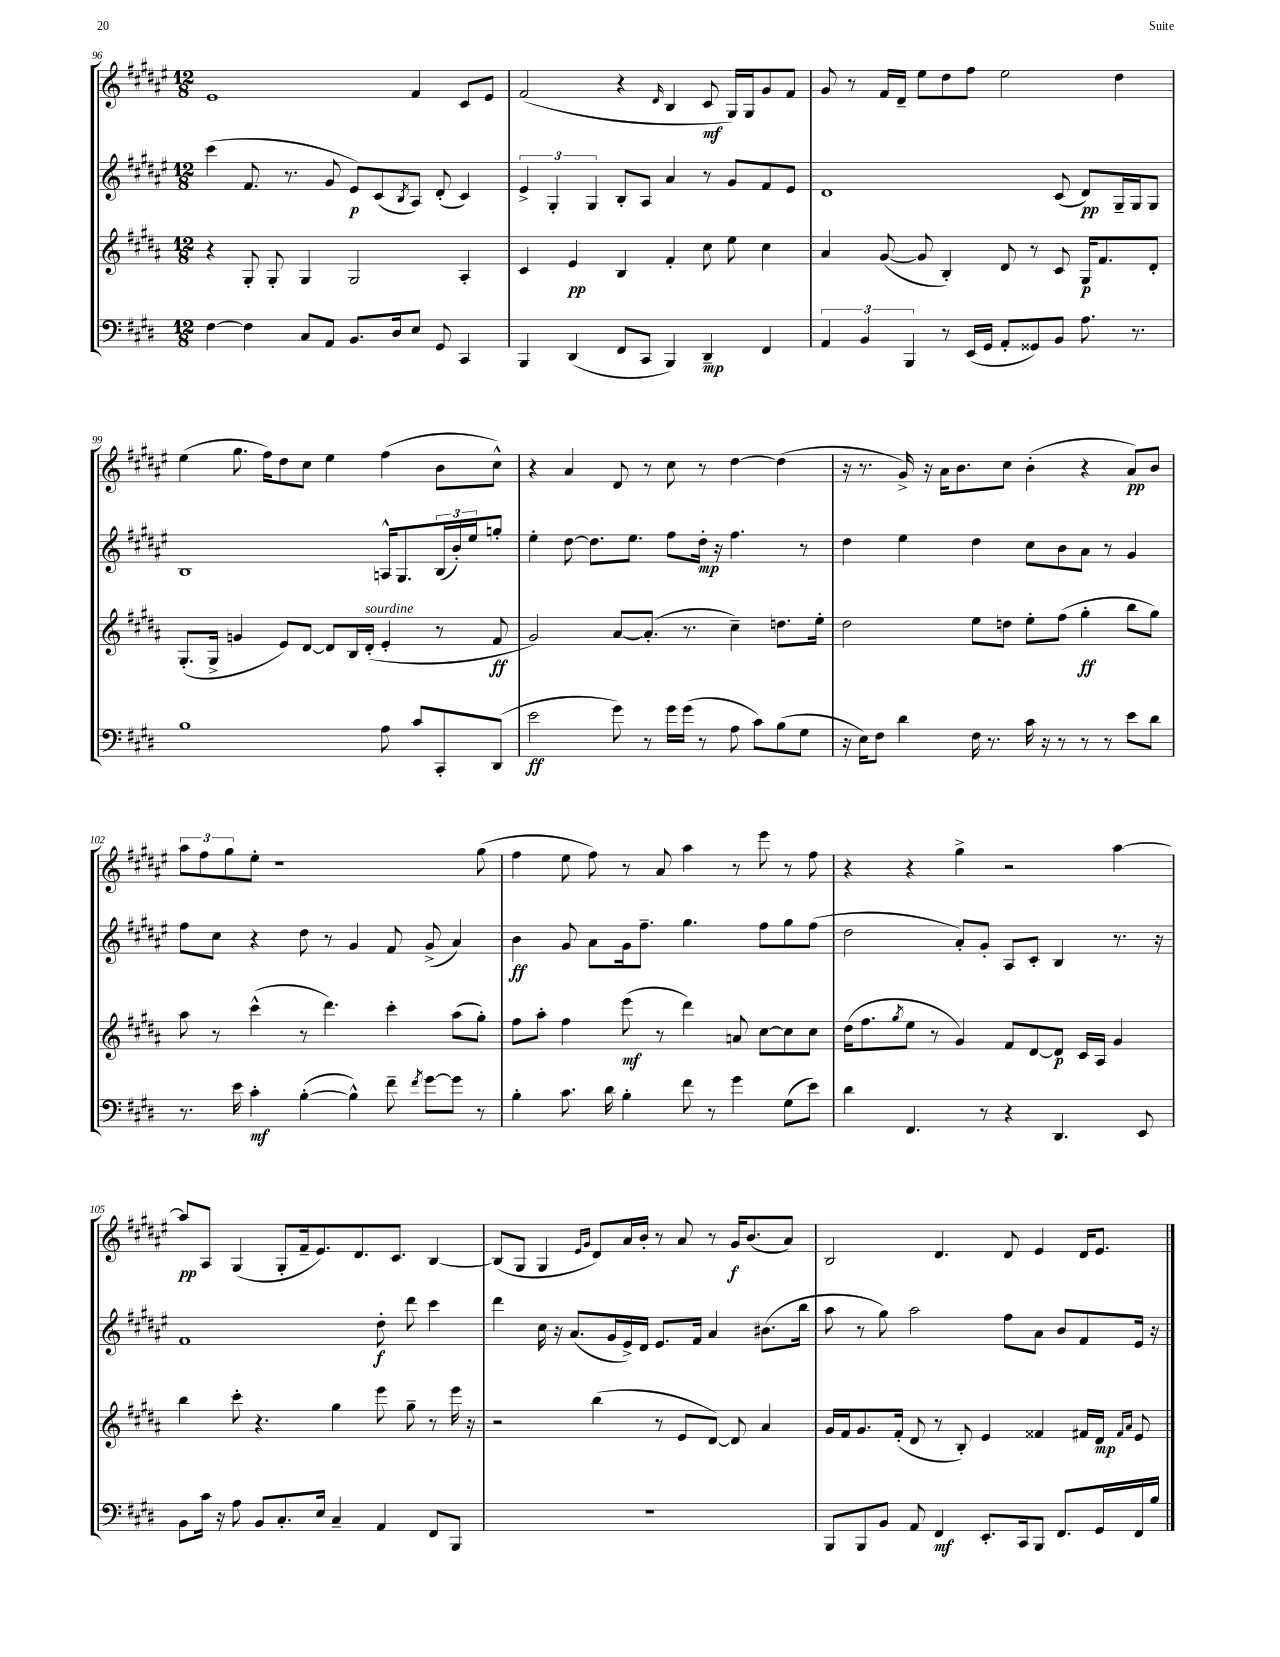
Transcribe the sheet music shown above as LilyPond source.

<<
\new StaffGroup <<
\new Staff = "s0" {
    \clef treble \key fis \major \numericTimeSignature \time 12/8
    eis'1 fis'4 cis'8 eis'8 |
    fis'2( r4 \grace { dis'16 } b4 cis'8\mf gis16) gis16 gis'8 fis'8 |
    gis'8 r8 fis'16 dis'16-- eis''8 dis''8 fis''8 eis''2 dis''4 |
    eis''4( gis''8. fis''16) dis''8 cis''8 eis''4 fis''4( b'8 cis''8-^) |
    r4 ais'4 dis'8 r8 cis''8 r8 dis''4~ dis''4( |
    r16 r8. gis'16->) r16 ais'16 b'8. cis''8 b'4-.( r4 ais'8\pp) b'8 |
    \tuplet 3/2 { ais''8 fis''8 gis''8 } eis''8-. r1 gis''8( |
    fis''4 eis''8 fis''8) r8 ais'8 ais''4 r8 eis'''8 r8 fis''8 |
    r4 r4 gis''4-> r2 ais''4~ |
    ais''8\pp ais8 gis4( gis8-. fis'16-- eis'8.) dis'8. cis'8. b4~ |
    b8( gis8 gis4 \grace { eis'16 gis'16 } dis'8) ais'16 b'16-. r8 ais'8 r8 gis'16\f b'8.( ais'8) |
    b2 dis'4. dis'8 eis'4 dis'16 eis'8. \bar "|." |
}
\new Staff = "s1" {
    \clef treble \key fis \major \numericTimeSignature \time 12/8
    cis'''4( fis'8. r8. gis'8 eis'8\p) cis'8( \acciaccatura { b8 } ais8) dis'8-.( cis'4) |
    \tuplet 3/2 { eis'4-> gis4-. gis4 } b8-. ais8 ais'4 r8 gis'8 fis'8 eis'8 |
    dis'1 cis'8( dis'8\pp) gis16-- gis16 gis8 |
    b1 a16-^ gis8. \tuplet 3/2 { b16( b'16-.) eis''16 } g''8-. |
    eis''4-. dis''8~ dis''8. eis''8. fis''8 dis''16-.\mp r16 fis''4. r8 |
    dis''4 eis''4 dis''4 cis''8 b'8 ais'8 r8 gis'4 |
    fis''8 cis''8 r4 dis''8 r8 gis'4 fis'8 gis'8->( ais'4) |
    b'4\ff gis'8 ais'8 gis'16 fis''8.-- gis''4. fis''8 gis''8 fis''8( |
    dis''2 ais'8-.) gis'8-. ais8 cis'8-. b4 r8. r16 |
    fis'1 dis''8-.\f dis'''8 cis'''4 |
    dis'''4 cis''16 r16 ais'8.( gis'16 eis'16->) dis'16 eis'8. fis'16 ais'4 bis'8.( b''16 |
    ais''8 r8 gis''8) ais''2 fis''8 ais'8 b'8 fis'8 eis'16 r16 \bar "|." |
}
\new Staff = "s2" {
    \clef treble \key b \major \numericTimeSignature \time 12/8
    r4 gis8-. gis8-. gis4 gis2 ais4-. |
    cis'4 e'4\pp b4 fis'4-. cis''8 e''8 cis''4 |
    ais'4 gis'8~( gis'8 b4-.) dis'8 r8 cis'8 gis16\p fis'8. dis'8-. |
    gis8.-.( gis16-> g'4 e'8) dis'8~ dis'8 b16 dis'16-.^\markup { \italic "sourdine" }( e'4-. r8 fis'8\ff |
    gis'2) ais'8~ ais'8.-.( r8. cis''4--) d''8. e''16-. |
    dis''2 e''8 d''8 e''8-. fis''8( gis''4-.\ff b''8 gis''8) |
    ais''8 r8 cis'''4-^( r8 dis'''4.) cis'''4-. ais''8( gis''8-.) |
    fis''8 ais''8-. fis''4 e'''8\mf( r8 dis'''4) a'8 cis''8~ cis''8 cis''8 |
    dis''16( fis''8. \acciaccatura { gis''8 } e''8 r8 gis'4) fis'8 dis'8~ dis'8\p cis'16 ais16 gis'4 |
    b''4 cis'''8-. r4. gis''4 e'''8 gis''8-- r8 e'''16 r16 |
    r2 b''4( r8 e'8 dis'8~) dis'8 ais'4 |
    gis'16 fis'16 gis'8. fis'16-.( dis'8 r8 b8-.) e'4 fisis'4 fis'16 dis'16\mp \grace { fis'16 ais'16 } e'8 \bar "|." |
}
\new Staff = "s3" {
    \clef bass \key e \major \numericTimeSignature \time 12/8
    fis4~ fis4 cis8 a,8 b,8. dis16 e8 gis,8 cis,4 |
    b,,4 dis,4( fis,8 cis,8 b,,4) dis,4--\mp fis,4 |
    \tuplet 3/2 { a,4 b,4 b,,4 } r8 e,16( gis,16 a,8-. gisis,8) b,8 a8. r8. |
    b1 a8 cis'8 cis,8-. dis,8( |
    e'2\ff gis'8) r8 gis'16 gis'16( r8 a8 cis'8) b8( gis8 |
    r16 e16) fis8 dis'4 fis16 r8. cis'16 r16 r8 r8 r8 e'8 dis'8 |
    r8. e'16 cis'4-.\mf b4~-.( b4-^) fis'8-- \acciaccatura { fis'8 } gis'8~ gis'8 r8 |
    b4-. cis'8. dis'16 b4-. fis'8 r8 gis'4 gis8( e'8) |
    dis'4 fis,4. r8 r4 dis,4. e,8 |
    b,8 cis'16 r16 a8 b,8 cis8.-. e16 cis4-- a,4 fis,8 b,,8 |
    R1. |
    b,,8 b,,8 b,8 a,8 fis,4\mf e,8.-. cis,16 b,,8 fis,8. gis,16 fis,16 b16 \bar "|." |
}
>>
>>
\layout { \context { \Score currentBarNumber = #96 } }
